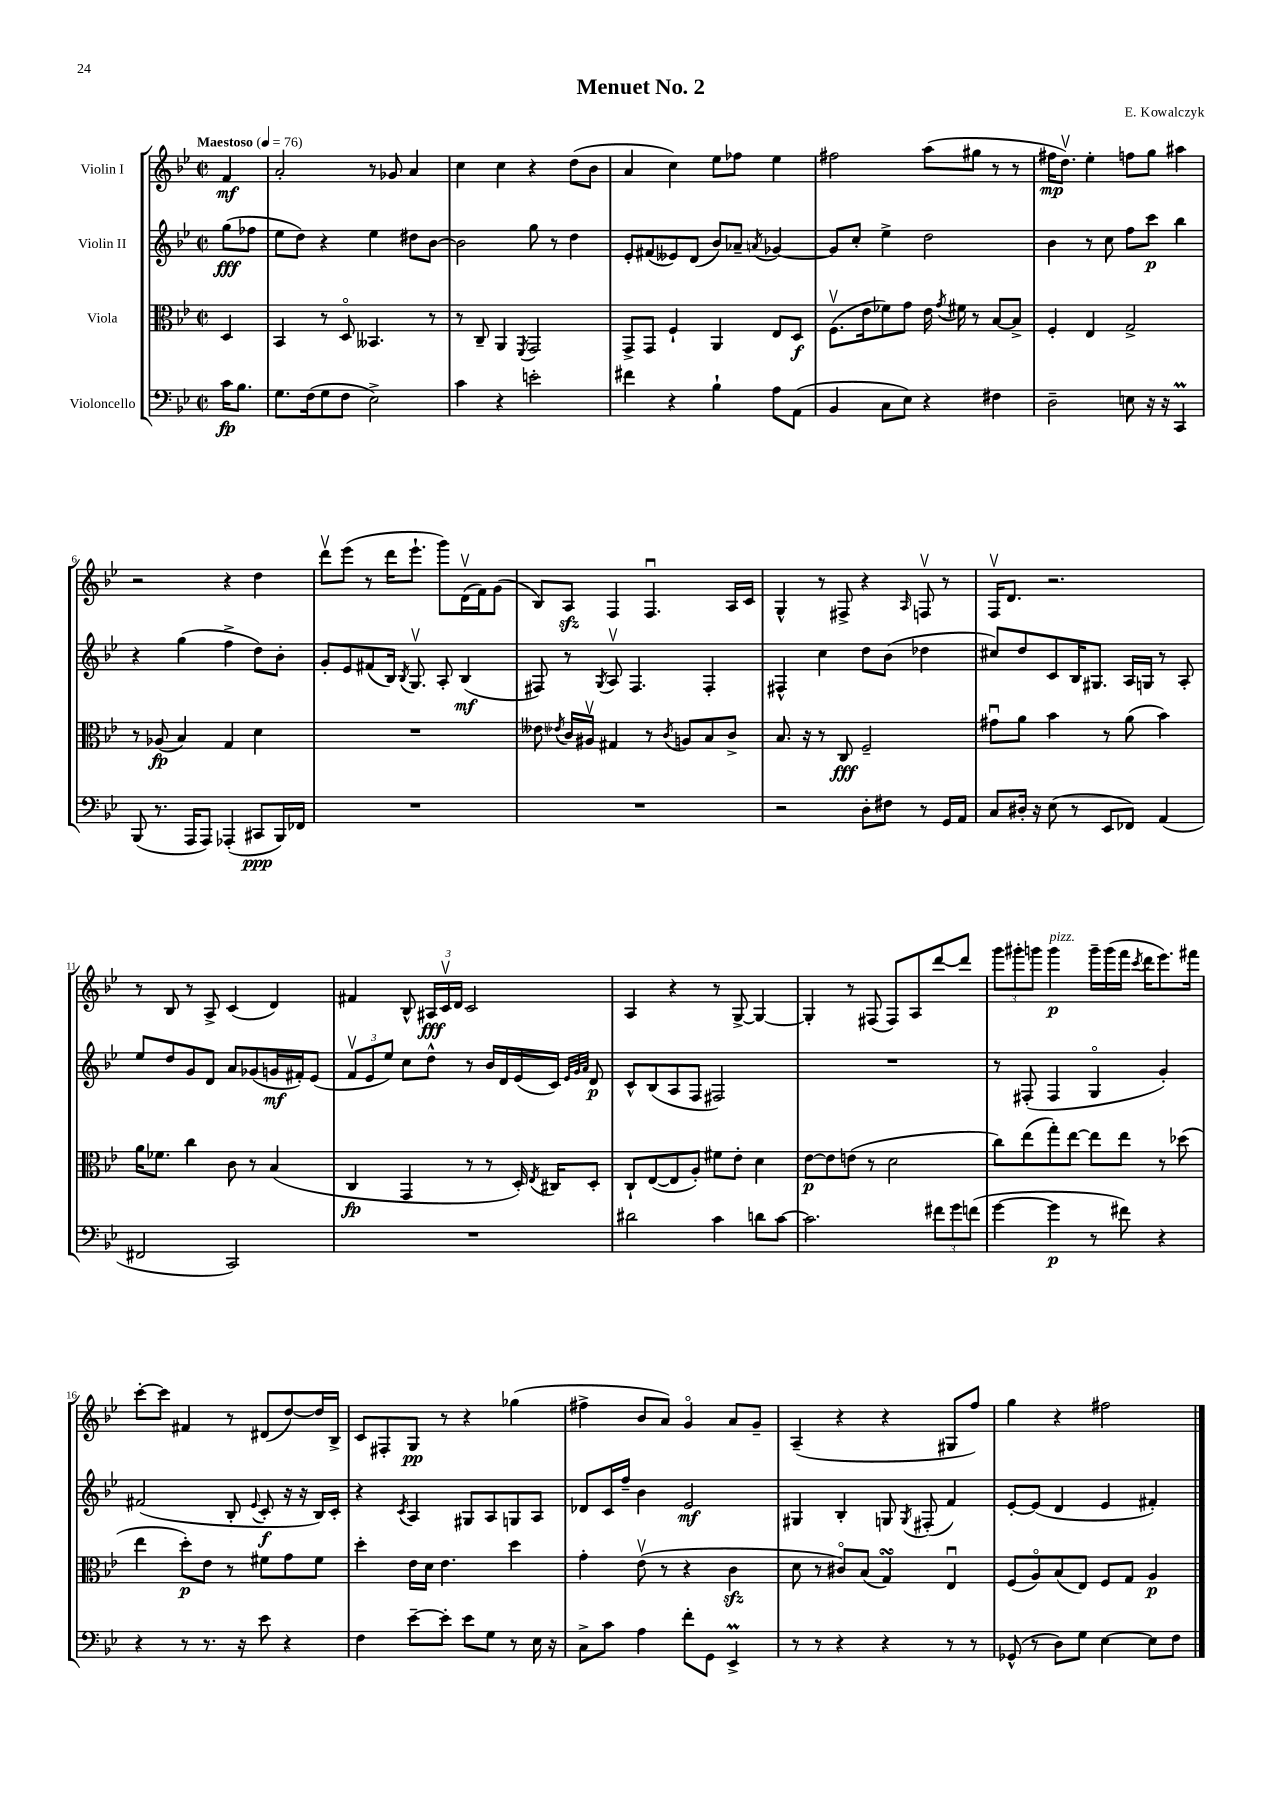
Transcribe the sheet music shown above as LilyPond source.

\header { title = "Menuet No. 2" composer = "E. Kowalczyk" }
<<
\new StaffGroup <<
\new Staff = "s0" \with { instrumentName = "Violin I" } {
    \clef treble \key bes \major \defaultTimeSignature \time 2/2 \partial 4 \tempo "Maestoso" 4 = 76
    \autoBeamOff f'4\mf |
    a'2-. r8 ges'8 a'4 |
    c''4 c''4 r4 d''8[( bes'8] |
    a'4 c''4) ees''8[ fes''8] ees''4 |
    fis''2 a''8[( gis''8] r8 r8 |
    fis''16[\mp d''8.]\upbow) ees''4-. f''8[ g''8] ais''4 |
    r2 r4 d''4 |
    d'''8[\upbow ees'''8]( r8 d'''16[ ees'''8.]-! g'''8[) d'16\upbow( f'16) g'8]( |
    bes8[) a8]\sfz f4 f4.\downbow a16[ c'16] |
    g4-^ r8 fis8-> r4 \grace { a16 } f8\upbow r8 |
    f16[\upbow d'8.] r2. |
    r8 bes8 r8 a8-> c'4( d'4) |
    fis'4 bes8-^ \tuplet 3/2 { ais16[\fff c'16\upbow d'16] } c'2 |
    a4 r4 r8 g8~-> g4~ |
    g4-. r8 fis8( fis8[) a8 d'''8~ d'''8] |
    \tuplet 3/2 { g'''8[ gis'''8-. g'''8] } g'''4\p^\markup { \italic "pizz." } g'''16[-- g'''16( f'''16] \acciaccatura { c'''8 } d'''16[ ees'''8.) fis'''16] |
    c'''8[~-. c'''8] fis'4 r8 dis'8[( d''8~) d''16 bes16]-> |
    c'8[ fis8-. g8]\pp r8 r4 ges''4( |
    fis''4-> bes'8[ a'8]) g'4\flageolet a'8[ g'8]-- |
    a4--( r4 r4 gis8[ f''8]) |
    g''4 r4 fis''2 \bar "|." |
}
\new Staff = "s1" \with { instrumentName = "Violin II" } {
    \clef treble \key bes \major \defaultTimeSignature \time 2/2 \partial 4
    \autoBeamOff g''8[\fff( fes''8] |
    ees''8[ d''8]) r4 ees''4 dis''8[ bes'8]~ |
    bes'2 g''8 r8 d''4 |
    ees'8[-. fis'8( eeses'8) d'8]( bes'8[) aes'8]-- \acciaccatura { a'8 } ges'4~ |
    ges'8[ c''8]-. ees''4-> d''2 |
    bes'4 r8 c''8 f''8[ c'''8]\p bes''4 |
    r4 g''4( f''4-> d''8[) bes'8]-. |
    g'8[-. ees'8 fis'8( bes16]) \acciaccatura { bes8 } g8.\upbow a8-. bes4\mf( |
    fis8) r8 \acciaccatura { g8 } a8\upbow fis4. fis4-. |
    fis4-^ c''4 d''8[ bes'8]( des''4 |
    cis''8[) d''8 c'8 bes16 gis8.] a16[ g16] r8 a8-. |
    ees''8[ d''8 g'8 d'8] a'8[ ges'8( g'16\mf fis'16-.) ees'8]( |
    \tuplet 3/2 { f'8[\upbow ees'8 ees''8]) } c''8[ d''8]-^ r8 bes'16[ d'16 ees'16( c'16]) \grace { ees'32[ g'32 a'32] } d'8\p |
    c'8[-^ bes8( a8 f8] fis2) |
    R1 |
    r8 fis8-.( fis4 g4\flageolet g'4-.) |
    fis'2( bes8-. \appoggiatura { ees'8 } c'8-.\f r16 r16 bes16[) c'16]-. |
    r4 \acciaccatura { c'8 } a4 gis8[ a8 g8 a8] |
    des'8[ c'16 f''16]-- bes'4 ees'2\mf |
    gis4 bes4-. g8 \acciaccatura { g8 } fis8-.( f'4) |
    ees'8[~-. ees'8]( d'4 ees'4 fis'4-.) \bar "|." |
}
\new Staff = "s2" \with { instrumentName = "Viola" } {
    \clef alto \key bes \major \defaultTimeSignature \time 2/2 \partial 4
    \autoBeamOff d4 |
    bes,4 r8 d8\flageolet beses,4. r8 |
    r8 c8-- a,4 \acciaccatura { f,8 } g,2 |
    g,8[-> g,8] f4-! a,4 ees8[ d8]\f |
    f8.[\upbow( ees'16 fes'8) g'8] ees'16 \acciaccatura { g'8 } fis'16 r8 bes8[~ bes8]-> |
    f4-. ees4 g2-> |
    r8 aes8\fp( bes4) g4 d'4 |
    R1 |
    eeses'8 \acciaccatura { ees'8 } c'16[ ais16]\upbow gis4 r8 \acciaccatura { c'8 } a8[ bes8 c'8]-> |
    bes8. r16 r8 c8\fff f2-- |
    gis'8[\downbow a'8] bes'4 r8 a'8( bes'4) |
    a'16[ fes'8.] c''4 c'8 r8 bes4( |
    c4\fp g,4 r8 r8 d16-.) \acciaccatura { ees8 } cis16[ d8]-. |
    c8[-! ees8~( ees8 a8]-.) fis'8[ ees'8]-. d'4 |
    ees'8[~\p ees'8 e'8]( r8 d'2 |
    c''8[) ees''8( g''8-.) ees''8]~ ees''8[ ees''8] r8 des''8( |
    ees''4 d''8[-.\p) ees'8] r8 fis'8[ g'8 fis'8] |
    d''4-. ees'16[ d'16] ees'4. d''4 |
    g'4-. ees'8\upbow( r8 r4 c'4\sfz |
    d'8 r8 cis'8[\flageolet) bes8]( g4\turn) ees4\downbow |
    f8[( a8\flageolet) bes8( ees8]) f8[ g8] a4\p \bar "|." |
}
\new Staff = "s3" \with { instrumentName = "Violoncello" } {
    \clef bass \key bes \major \defaultTimeSignature \time 2/2 \partial 4
    \autoBeamOff c'16[\fp bes8.] |
    g8.[ f16( g8 f8] ees2->) |
    c'4 r4 e'2-. |
    fis'4 r4 bes4-! a8[ a,8]( |
    bes,4 c8[ ees8]) r4 fis4 |
    d2-- e8 r16 r16 c,4\prall |
    bes,,8( r8. a,,16[ a,,8]) aes,,4-.( cis,8[\ppp bes,,16) fes,16] |
    R1 |
    R1 |
    r2 d8[-. fis8] r8 g,16[ a,16] |
    c8[ dis16]-. r16 ees8( r8 ees,8[ fes,8]) a,4( |
    fis,2 c,2) |
    R1 |
    dis'2 c'4 d'8[ c'8]~ |
    c'2. \tuplet 3/2 { fis'8[ g'8 f'8]( } |
    g'4~ g'4\p r8 fis'8) r4 |
    r4 r8 r8. r16 ees'8 r4 |
    f4 ees'8[~-- ees'8]-. ees'8[ g8] r8 ees16 r16 |
    c8[-> c'8] a4 f'8[-. g,8] ees,4->\prall |
    r8 r8 r4 r4 r8 r8 |
    ges,8-^( r8 d8[) g8] ees4~ ees8[ f8] \bar "|." |
}
>>
>>
